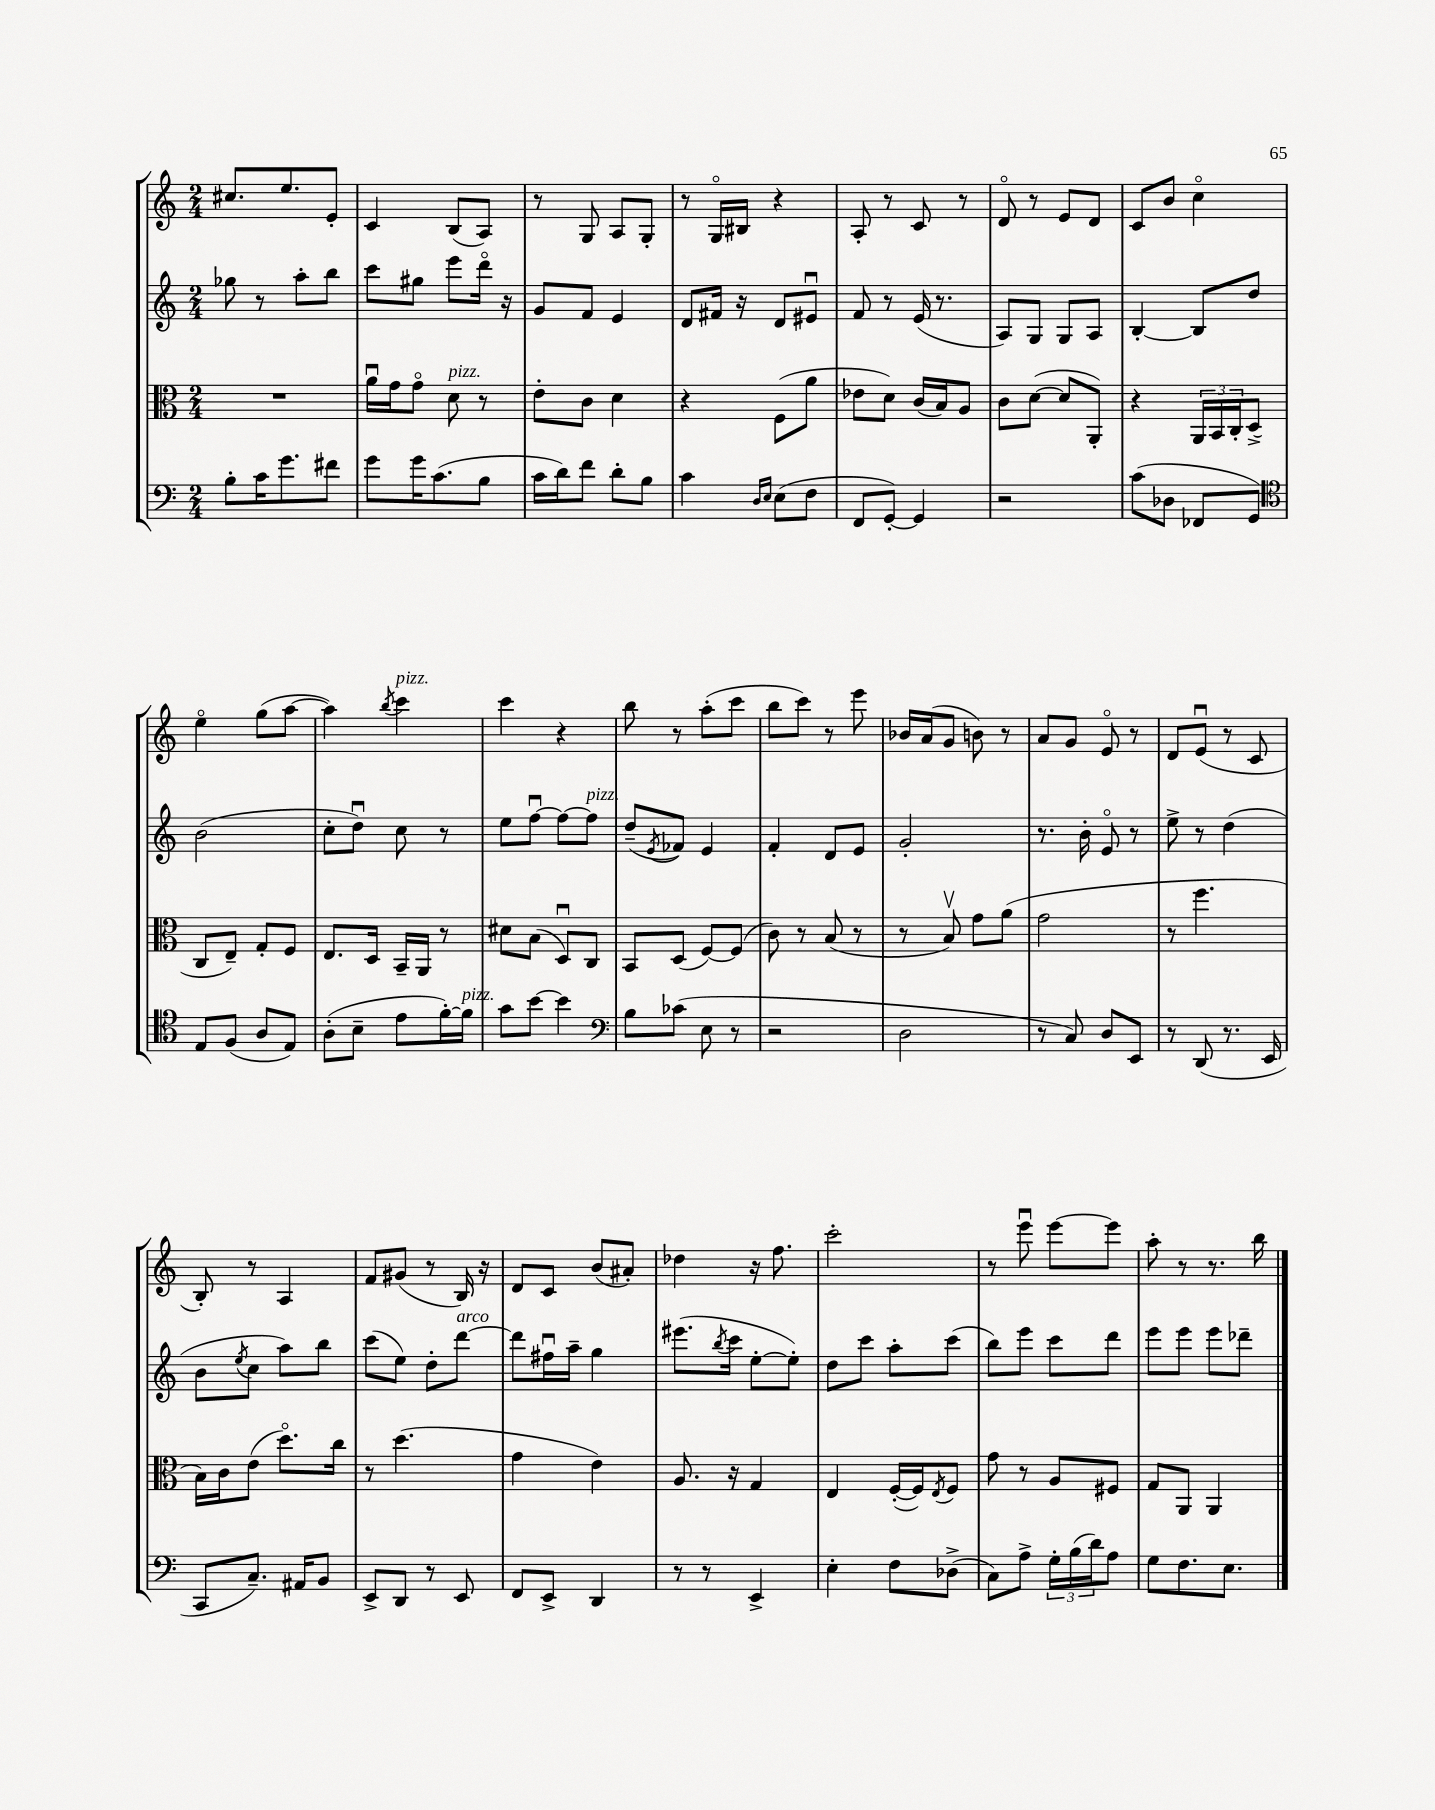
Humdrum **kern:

**kern	**kern	**kern	**kern
*staff4	*staff3	*staff2	*staff1
*clefF4	*clefC3	*clefG2	*clefG2
*k[]	*k[]	*k[]	*k[]
*M2/4	*M2/4	*M2/4	*M2/4
8B'	2r	8gg-	8.cc#
16c	.	8r	.
8.g	.	.	8.ee
.	.	8aa'	.
8f#	.	8bb	8e'
=	=	=	=
8g	16au	8ccc	4c
.	16g	.	.
16g	8go	8gg#	.
(8.c	.	.	.
.	8d	8eee	(8B
8B	8r	16dddo	8A)
.	.	16r	.
=	=	=	=
16c	8e'	8g	8r
16d)	.	.	.
8f	8c	8f	8G
8d'	4d	4e	8A
8B	.	.	8G'
=	=	=	=
4c	4r	8d	8r
.	.	16f#	16Go
.	.	16r	16B#
16qqD	.	.	.
16qqE	.	.	.
(8E	(8F	8d	4r
8F	8a	8e#u	.
=	=	=	=
8FF	8e-	8f	8A'
[8GG')	8d)	8r	8r
4GG]	(16c	(16e	8c
.	16B)	8.r	.
.	8A	.	8r
=	=	=	=
2r	8c	8A)	8do
.	([8d	8G	8r
.	8d]	8G	8e
.	8AA')	8A	8d
=	=	=	=
(8c	4r	[4B'	8c
8D-	.	.	8b
8FF-	24AA	8B]	4cco
.	24BB	.	.
.	24C'	.	.
8GG)	(8D^	8dd	.
=	=	=	=
*clefC4	*	*	*
8E	8C	(2b	4eeo
(8F	8E~)	.	.
8A	8G'	.	(8gg
8E)	8F	.	[8aa
=	=	=	=
(8A'	8.E	8cc'	4aa])
8B~	.	8ddu)	.
.	16D	.	.
.	.	.	8qbb
8e	16BB~	8cc	4ccc
.	16AA	.	.
[16f')	8r	8r	.
16f]	.	.	.
=	=	=	=
8g	8d#	8ee	4ccc
[8b	(8B	[8ffu	.
4b]	8Du)	8ff_	4r
.	8C	8ff]	.
=	=	=	=
*clefF4	*	*	*
8B	8BB	(8dd~	8bb
.	.	8qe	.
(8c-	(8D	8f-)	8r
8E	[8F)	4e	(8aa'
8r	(8F]	.	8ccc
=	=	=	=
2r	8c)	4f'	8bb
.	8r	.	8ccc)
.	(8B	8d	8r
.	8r	8e	8eee
=	=	=	=
2D	8r	2g'	16b-
.	.	.	(16a
.	8Bv)	.	8g
.	8g	.	8b)
.	(8a	.	8r
=	=	=	=
8r	2g	8.r	8a
8C)	.	.	8g
.	.	16b'	.
8D	.	8eo	8eo
8EE	.	8r	8r
=	=	=	=
8r	8r	8ee^	8d
(8DD	4.ff	8r	(8eu
8.r	.	(4dd	8r
.	.	.	8c
16EE	.	.	.
=	=	=	=
8CC	16B)	8b	8B')
.	16c	.	.
.	.	8qee	.
8.C~)	(8e	8cc	8r
.	8.ddo)	8aa)	4A
16AA#	.	.	.
8BB	.	8bb	.
.	16cc	.	.
=	=	=	=
8EE^	8r	(8ccc	8f
8DD	(4.dd	8ee)	(8g#
8r	.	8dd'	8r
8EE	.	[8ddd	16B)
.	.	.	16r
=	=	=	=
8FF	4g	8ddd]	8d
8EE^	.	16ff#u	8c
.	.	16aa~	.
4DD	4e)	4gg	(8b
.	.	.	8a#')
=	=	=	=
8r	8.A	(8.eee#	4dd-
8r	.	.	.
.	.	8qbb	.
.	16r	16ccc	.
4EE^	4G	[8ee'	16r
.	.	.	8.ff
.	.	8ee'])	.
=	=	=	=
4E'	4E	8dd	2ccc'
.	.	8ccc	.
8F	([16F'	8aa'	.
.	16F])	.	.
.	8qE	.	.
(8D-^	8F	(8ccc	.
=	=	=	=
8C)	8g	8bb)	8r
8A^	8r	8eee	8eeeu
24G'	8A	8ccc	[8eee
(24B	.	.	.
24d)	.	.	.
8A	8F#	8ddd	8eee]
=	=	=	=
8G	8G	8eee	8aa'
8.F	8AA	8eee	8r
.	4AA	8eee	8.r
8.E	.	.	.
.	.	8ddd-~	.
.	.	.	16bb
==	==	==	==
*-	*-	*-	*-
